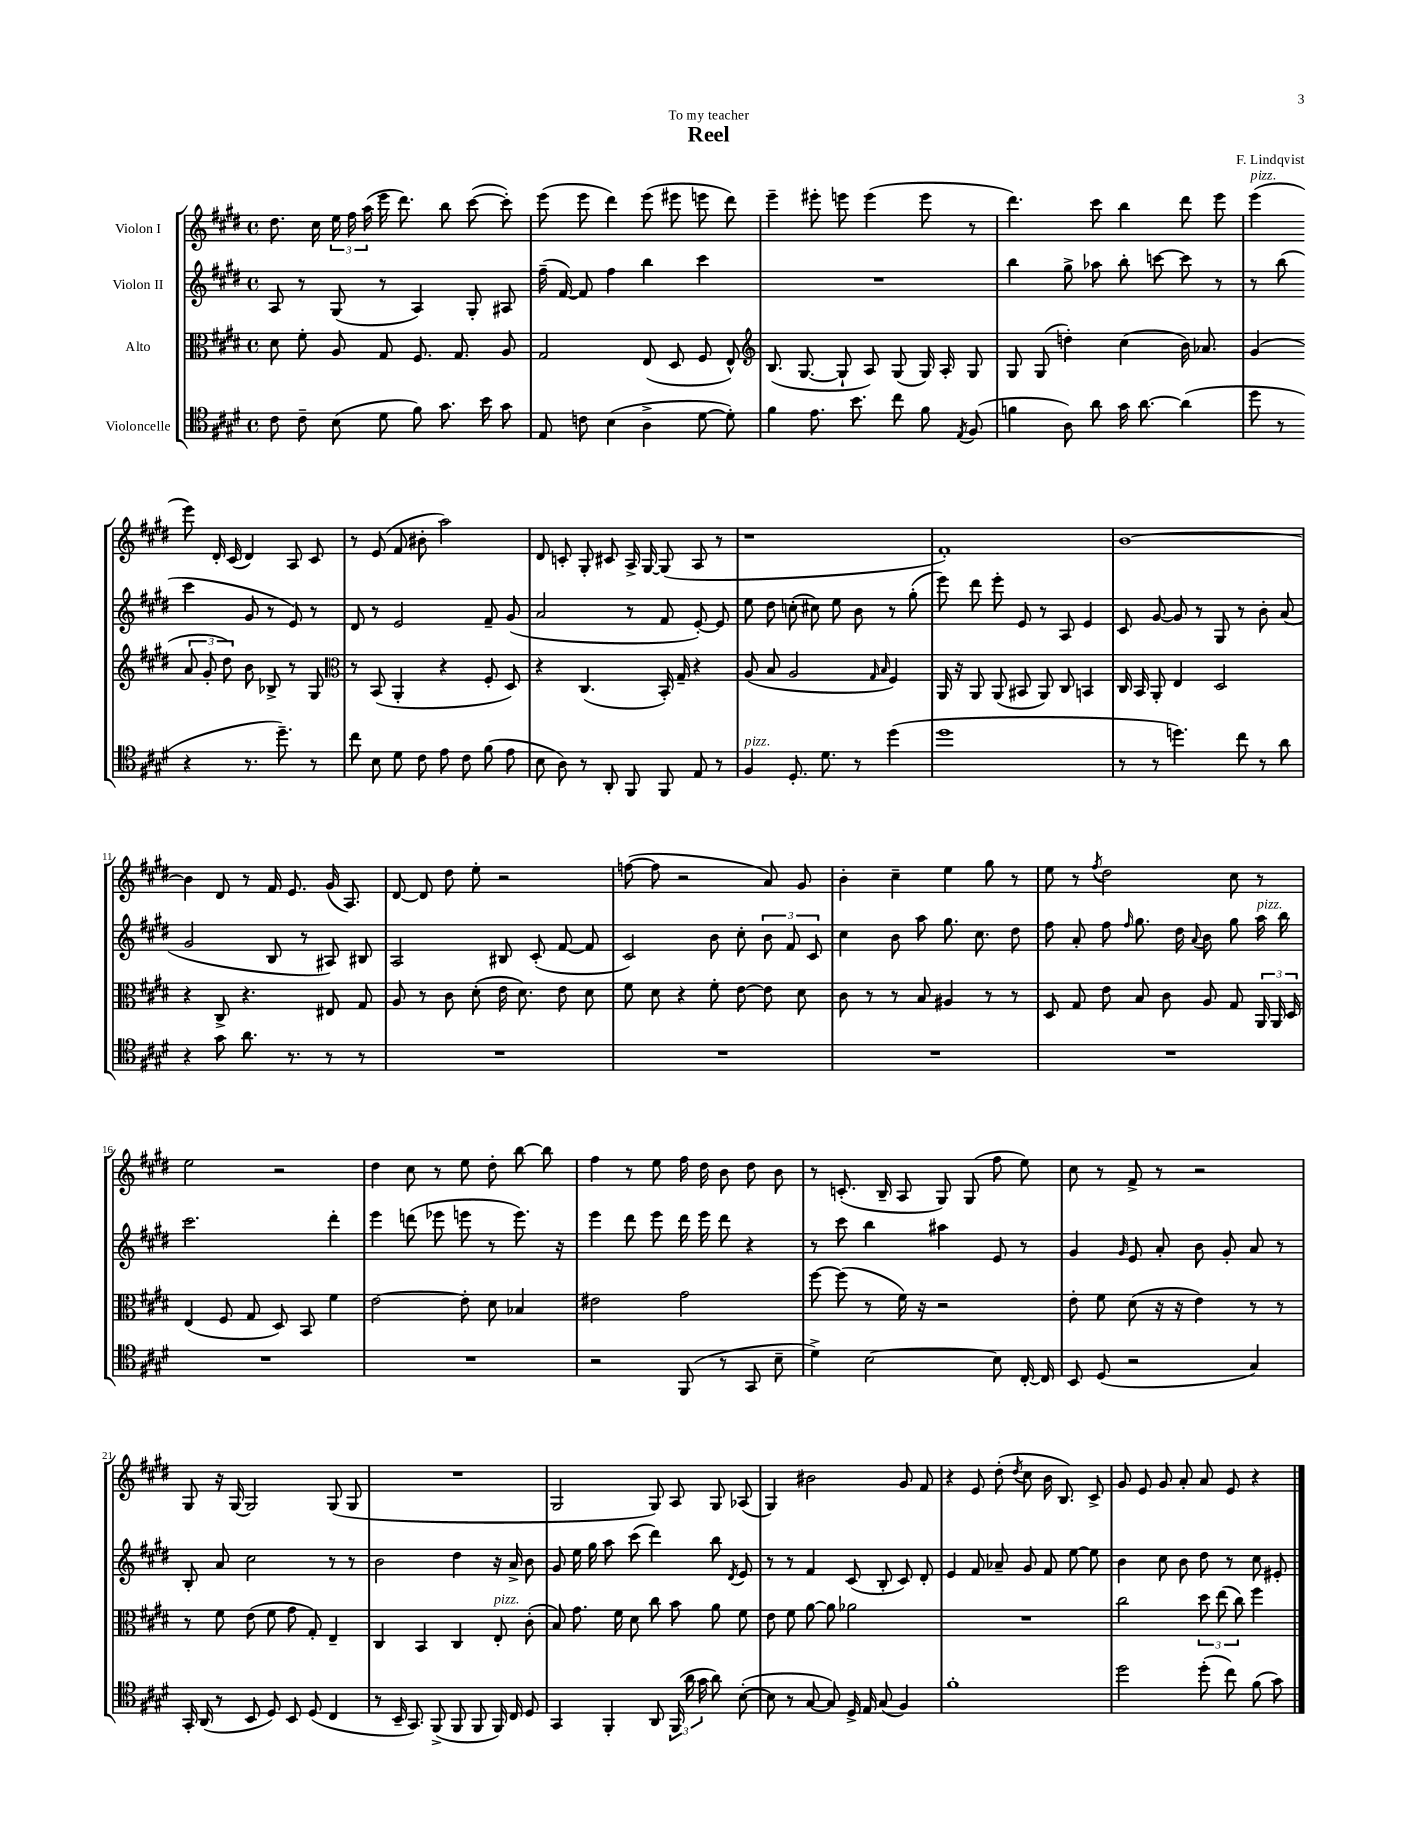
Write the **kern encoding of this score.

**kern	**kern	**kern	**kern
*part4	*part3	*part2	*part1
*staff4	*staff3	*staff2	*staff1
*I"Violoncelle	*I"Alto	*I"Violon II	*I"Violon I
*clefC4	*clefC3	*clefG2	*clefG2
*k[f#c#g#d#]	*k[f#c#g#d#]	*k[f#c#g#d#]	*k[f#c#g#d#]
*M4/4	*M4/4	*M4/4	*M4/4
*met(c)	*met(c)	*met(c)	*met(c)
=1	=1	=1	=1
8c#\	8d#\	8A/	8.dd#\
8c#~\	8f#'\	8r	.
.	.	.	16cc#\
(8B\	8A/	(8G#/	24ee\
.	.	.	24ff#\
.	.	.	(24aa\
8d#\	8G#/	8r	16eee\
.	.	.	8.ddd#\)
8f#\)	8.F#/	4A/)	.
8.g#\	.	.	8bb\
.	8.G#/	.	.
.	.	8G#'/	([8ccc#\
16b\	.	.	.
8g#\	8A/	8A#X/	8ccc#'\])
=2	=2	=2	=2
8E/	2G#/	(16ff#~\	(8eee\
.	.	[16f#/)	.
8cn\	.	8f#/]	8eee\
(4B\	.	4ff#\	4ddd#\)
4A^\	(8E/	4bb\	(8eee\
.	8D#/	.	8eee#X\
[8d#\	8F#/	4ccc#\	8eeen\
8d#'\])	8E^^/)	.	8ddd#\)
=3	=3	=3	=3
*	*clefG2	*	*
4f#\	(8.B/	1r	4eee~\
.	[8.G#/	.	.
8.e\	.	.	8eee#X'\
.	8G#`/]	.	8eeen\
8.b\	.	.	.
.	8A/)	.	(4eee\
8cc#\	(8G#/	.	.
8f#\	16G#/)	.	8eee\
.	16A'/	.	.
8qE/	.	.	.
(8F#/	8G#/	.	8r
=4	=4	=4	=4
4fn\	8G#/	4bb\	4.ddd#\)
.	(8G#/	.	.
8A\)	4ddn'\)	8gg#^\	.
8a\	.	8aa-X\	8ccc#\
16g#\	(4cc#\	8bb'\	4bb\
[8.a\	.	.	.
.	.	[8cccn\	.
(4a\]	16b\)	8ccc\]	8ddd#\
.	8.a-X/	.	.
.	.	8r	8eee\
=5	=5	=5	=5
!	!	!	!LO:TX:a:i:t=pizz.
8dd#\	(4g#/	8r	(4eee\
8r	.	(8bb\	.
4r	12a/	4ccc#\	8eee\)
.	12g#'/	.	.
.	.	.	16d#'/
.	12dd#\)	.	.
.	.	.	(16c#/
8.r	8b\	8g#/	4d#/)
.	8B-X^/	8r	.
8.dd#~\)	.	.	.
.	8r	8e/)	8A/
8r	8G#/	8r	8c#/
!!LO:LB:g=z
=6	=6	=6	=6
*	*clefC3	*	*
8cc#\	8r	8d#/	8r
8B\	(8BB/	8r	(8e/
8d#\	4AA'/	2e/	8f#/
8c#\	.	.	8b#X'\
8e\	4r	.	2aa\)
8c#\	.	.	.
(8f#\	8F#'/	8f#~/	.
8e\	8D#/)	(8g#/	.
=7	=7	=7	=7
8B\	4r	2a/	8d#/
8A\)	.	.	8cn'/
8r	(4.C#/	.	8G#'/
8AA'/	.	.	8c#X/
8FF#/	.	8r	16A^/
.	.	.	[16G#/
8FF#/	16BB'/)	8f#/	(8G#/]
.	16G#~/	.	.
8E/	4r	[8e'/)	8A/
8r	.	8e/]	8r
=8	=8	=8	=8
!LO:TX:a:i:t=pizz.	!	!	!
4F#/	(8A/	8ee\	1r
.	8B/	8dd#\	.
8.D#'/	2A/	(8ccn'\	.
.	.	8cc#X\)	.
8.d#\	.	.	.
.	.	8ee\	.
8r	.	8b\	.
.	16qqG#/	.	.
.	16qqB/	.	.
(4dd#\	4F#/)	8r	.
.	.	(8gg#'\	.
=9	=9	=9	=9
1dd#	16AA/	8eee\)	1f#')
.	16r	.	.
.	8AA/	8ddd#\	.
.	(8AA/	8eee'\	.
.	8BB#X/	8e/	.
.	8AA/)	8r	.
.	8C#/	8A/	.
.	4BBn/	4e/	.
=10	=10	=10	=10
8r	16C#/	8c#/	[1b
.	16BB/	.	.
8r	8AA'/	[8g#/	.
4.ddn\)	4E/	8g#/]	.
.	.	8r	.
.	2D#/	8G#/	.
8cc#\	.	8r	.
8r	.	8b'\	.
8a\	.	(8a/	.
!!LO:LB:g=z
=11	=11	=11	=11
4r	4r	2g#/	4b\]
8g#\	8C#^/	.	8d#/
8.a\	4.r	.	8r
.	.	8B/	16f#/
8.r	.	.	8.e/
.	.	8r	.
8r	8E#X/	8A#X/)	(16g#/
.	.	.	8.A/)
8r	8G#/	8B#X/	.
=12	=12	=12	=12
1r	8A/	2A/	[8d#/
.	8r	.	8d#/]
.	8c#\	.	8dd#\
.	(8d#'\	.	8ee'\
.	16e\	8B#X/	2r
.	8.d#\)	.	.
.	.	(8c#'/	.
.	8e\	[8f#/	.
.	8d#\	8f#/]	.
=13	=13	=13	=13
1r	8f#\	2c#/)	([8ffn\
.	8d#\	.	8ff\]
.	4r	.	2r
.	8f#'\	8b\	.
.	[8e\	8cc#'\	.
.	8e\]	12b\	8a/)
.	.	12f#/	.
.	8d#\	.	8g#/
.	.	12c#/	.
=14	=14	=14	=14
1r	8c#\	4cc#\	4b'\
.	8r	.	.
.	8r	8b\	4cc#~\
.	8B/	8aa\	.
.	4A#X/	8.gg#\	4ee\
.	.	8.cc#\	.
.	8r	.	8gg#\
.	8r	8dd#\	8r
=15	=15	=15	=15
1r	8D#/	8ff#\	8ee\
.	8G#/	8a'/	8r
.	.	.	8qff#/
.	8e\	8ff#\	2dd#\
.	.	16qqff#/	.
.	8B/	8.gg#\	.
.	8c#\	.	.
.	.	16dd#\	.
.	.	8qqa/	.
.	8A/	8b\	.
.	8G#/	8gg#\	8cc#\
!	!	!LO:TX:a:i:t=pizz.	!
.	24AA/	16aa\	8r
.	24AA/	.	.
.	.	16bb\	.
.	24D#/	.	.
!!LO:LB:g=z
=16	=16	=16	=16
1r	(4E/	2.ccc#\	2ee\
.	8F#/	.	.
.	8G#/	.	.
.	8D#/)	.	2r
.	8BB/	.	.
.	4f#\	4ddd#'\	.
=17	=17	=17	=17
1r	[2e\	4eee\	4dd#\
.	.	(8dddn\	8cc#\
.	.	8eee-X\	8r
.	8e'\]	8eeen\	8ee\
.	8d#\	8r	8dd#'\
.	4B-X/	8.eee\)	[8bb\
.	.	.	8bb\]
.	.	16r	.
=18	=18	=18	=18
2r	2e#X\	4eee\	4ff#\
.	.	8ddd#\	8r
.	.	8eee\	8ee\
(8FF#/	2g#\	16ddd#\	16ff#\
.	.	16eee\	16dd#\
8r	.	8ddd#\	8b\
8GG#/	.	4r	8dd#\
8B~\	.	.	8b\
=19	=19	=19	=19
4d#^\)	[8ff#\	8r	8r
.	(8ff#\]	8ccc#\	(8.cn'/
[2B\	8r	4bb\	.
.	.	.	16B~/
.	16f#\)	.	8A/
.	16r	.	.
.	2r	4aa#X\	8G#/)
.	.	.	(8G#/
8B\]	.	8e/	8ff#\
[16C#'/	.	8r	8ee\)
16C#/]	.	.	.
=20	=20	=20	=20
8BB/	8e'\	4g#/	8cc#\
(8D#/	8f#\	.	8r
.	.	16qqg#/	.
2r	(8d#\	8e/	8f#^/
.	16r	8a'/	8r
.	16r	.	.
.	4e\)	8b\	2r
.	.	8g#'/	.
4G#/)	8r	8a/	.
.	8r	8r	.
!!LO:LB:g=z
=21	=21	=21	=21
16GG#'/	8r	8B'/	8G#/
(16AA/	.	.	.
8r	8f#\	8a/	16r
.	.	.	[16G#/
8BB/	(8e\	2cc#\	2G#/]
8D#/)	8f#\	.	.
8BB/	8g#\	.	.
(8D#/	8G#'/)	.	.
4C#/	4E~/	8r	(8G#/
.	.	8r	8G#/
=22	=22	=22	=22
8r	4C#/	2b\	1r
16BB~/	.	.	.
8.GG#/)	.	.	.
.	4BB/	.	.
(8FF#^/	.	.	.
8FF#/	4C#/	4dd#\	.
8FF#/	.	.	.
!	!LO:TX:a:i:t=pizz.	!	!
16FF#/)	8E'/	16r	.
16C#/	.	16a^/	.
8D#/	(8c#'\	8b\	.
=23	=23	=23	=23
4GG#/	8B/)	8g#/	2G#/
.	8.g#\	16ee\	.
.	.	16gg#\	.
4FF#'/	.	8aa\	.
.	16f#\	.	.
.	8d#\	(8ccc#\	.
8AA/	8cc#\	4ddd#\)	8G#/)
(24FF#/	8b\	.	8A/
24a\	.	.	.
24g#\	.	.	.
8a\)	8a\	8bb\	8G#/
.	.	8qd#/	.
([8B'\	8f#\	8e/	(8A-X/
=24	=24	=24	=24
8B\]	8e\	8r	4G#/)
8r	8f#\	8r	.
[8G#/	[8a\	4f#/	2b#X\
8G#/])	8a\]	.	.
16D#^/	2a-X\	(8c#/	.
16E/	.	.	.
(8G#/	.	8B'/	.
4F#/)	.	8c#/)	8g#/
.	.	8d#'/	8f#/
=25	=25	=25	=25
1f#'	1r	4e/	4r
.	.	8f#/	8e/
.	.	8a-X~/	(8dd#'\
.	.	.	8qdd#/
.	.	8g#/	8cc#\
.	.	8f#/	16b\
.	.	.	8.B/)
.	.	[8ee\	.
.	.	8ee\]	8c#^/
=26	=26	=26	=26
2dd#\	2cc#\	4b\	8g#/
.	.	.	8e/
.	.	8cc#\	8g#/
.	.	8b\	8a'/
(8dd#'\	12dd#\	8dd#\	8a/
.	(12ee\	.	.
8cc#\)	.	8r	8e/
.	12cc#\)	.	.
(8f#\	4ff#\	8cc#\	4r
8g#\)	.	8e#X'/	.
==	==	==	==
*-	*-	*-	*-
